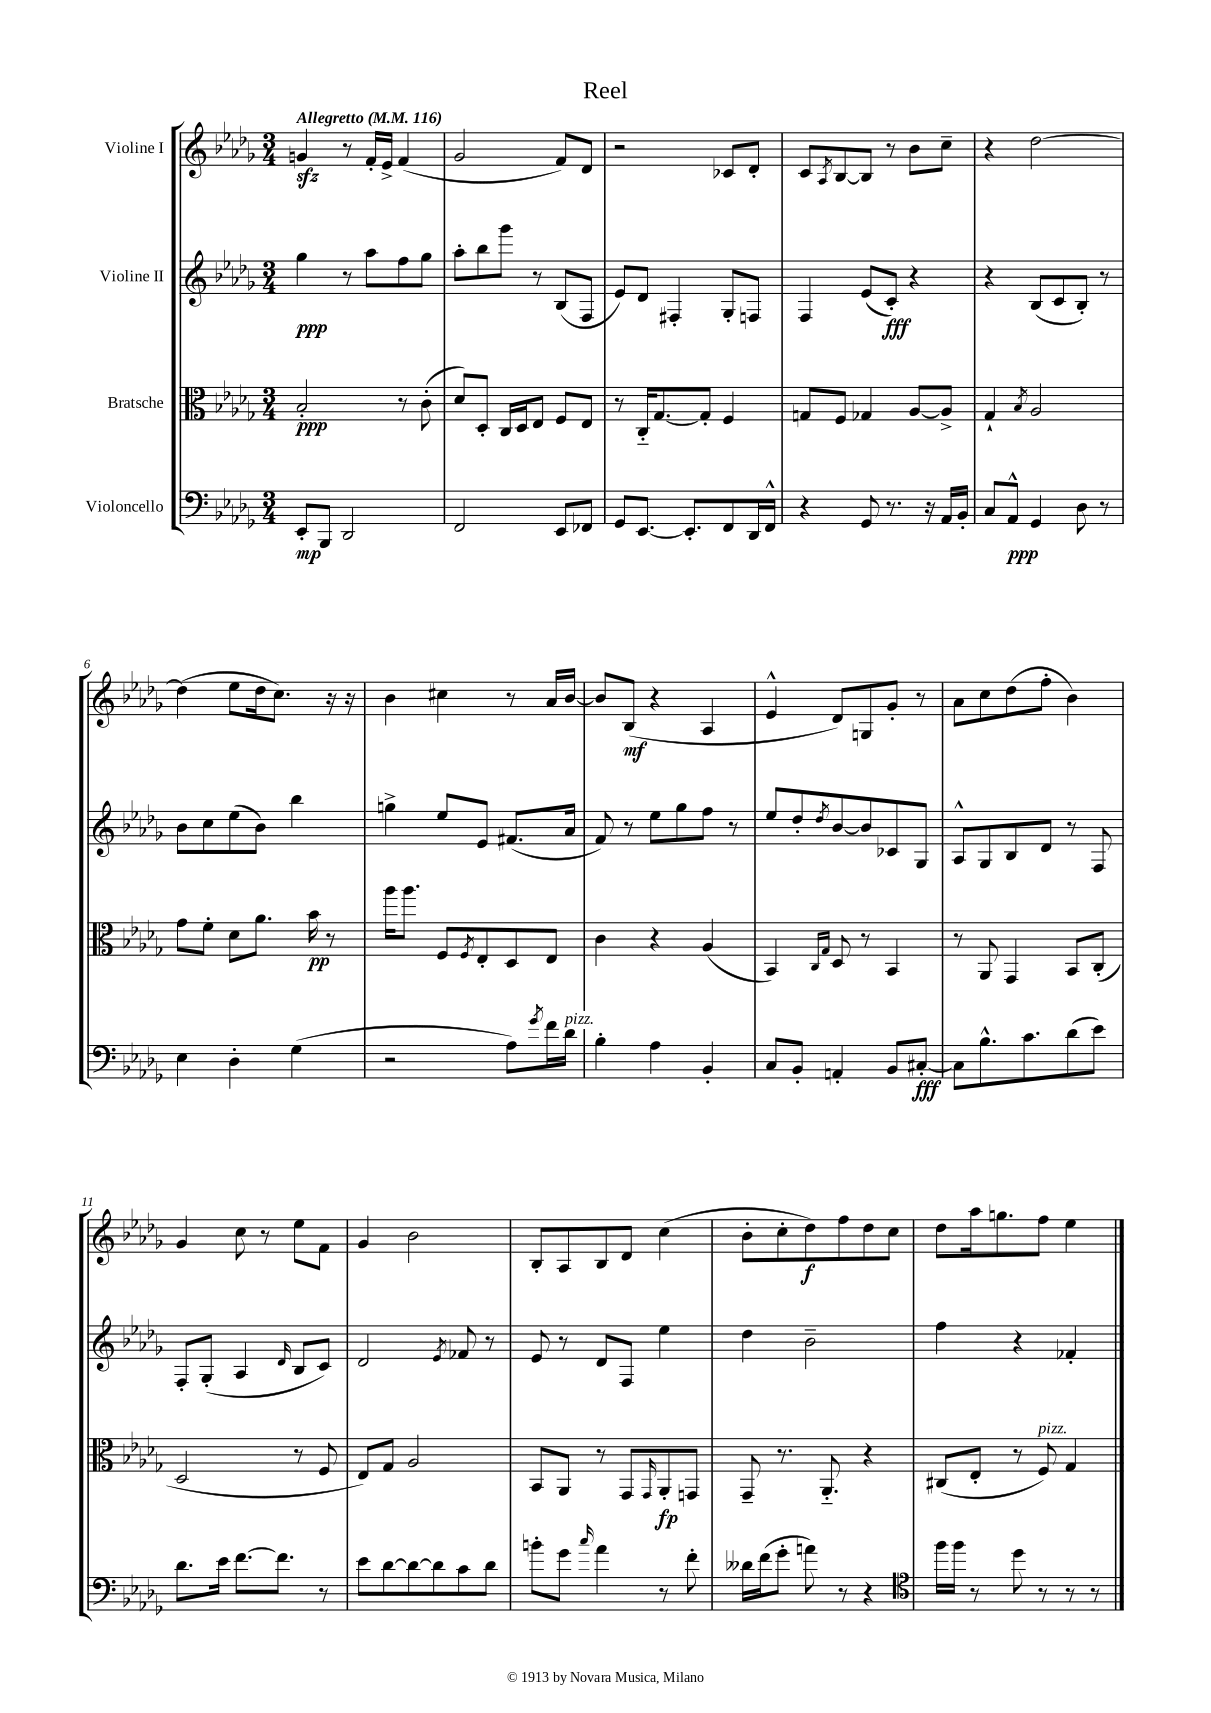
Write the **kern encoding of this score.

**kern	**kern	**kern	**kern
*staff4	*staff3	*staff2	*staff1
*clefF4	*clefC3	*clefG2	*clefG2
*k[b-e-a-d-g-]	*k[b-e-a-d-g-]	*k[b-e-a-d-g-]	*k[b-e-a-d-g-]
*M3/4	*M3/4	*M3/4	*M3/4
*MM116	*MM116	*MM116	*MM116
8EE-'/L	2B-'/	4gg-\	4g/
8BBB-/J	.	.	.
2DD-/	.	8r	8r
.	.	8aa-\L	16f'/LL
.	.	.	16e-^/JJ
.	8r	8ff\	(4f/
.	(8c'\	8gg-\J	.
=	=	=	=
2FF/	8d-/L)	8aa-'\L	2g-/
.	8D-'/J	8bb-\	.
.	16C/LL	8ggg-\J	.
.	16D-/J	.	.
.	8E-/J	8r	.
8EE-/L	8F/L	(8B-/L	8f/L)
8FF-/J	8E-/J	8F/J	8d-/J
=	=	=	=
8GG-/L	8r	8e-/L)	2r
[8.EE-/J	16C'~/LK	8d-/J	.
.	[8.G-/	.	.
.	.	4F#'/	.
8.EE-'/]L	.	.	.
.	8G-'/]J	.	.
8FF/	4F/	8G-'/L	8c-/L
16DD-/L	.	8F/J	8d-'/J
16FF^^/JJ	.	.	.
=	=	=	=
4r	8G/L	4F/	8c/L
.	.	.	8qA-/
.	8F/J	.	[8B-/
8GG-/	4G-/	(8e-/L	8B-/]J
8.r	.	8c'/J)	8r
.	[8A-/L	4r	8b-\L
16r	.	.	.
16AA-/LL	8A-^/]J	.	8cc~\J
16BB-'/JJ	.	.	.
=	=	=	=
8C/L	4G-`/	4r	4r
8AA-^^/J	.	.	.
.	8qB-/	.	.
4GG-/	2A-/	(8B-/L	[2dd-\
.	.	8c/	.
8D-\	.	8B-'/J)	.
8r	.	8r	.
=	=	=	=
4E-\	8g-\L	8b-\L	(4dd-\]
.	8f'\J	8cc\	.
4D-'\	8d-\L	(8ee-\	8ee-\L
.	8.a-\J	8b-\J)	16dd-\k
.	.	.	8.cc\J)
(4G-\	.	4bb-\	.
.	16b-\	.	.
.	8r	.	16r
.	.	.	16r
=	=	=	=
2r	16aa-\LK	4gg^\	4b-\
.	8.aa-\J	.	.
.	8F/L	8ee-/L	4cc#\
.	8qF/	.	.
.	8E-'/	8e-/J	.
8A-\L)	8D-/	(8.f#/L	8r
8qg-/	.	.	.
16f\L	8E-/J	.	16a-/LL
16d-\JJ	.	16a-/Jk	[16b-/JJ
=	=	=	=
4B-'\	4c\	8f/)	8b-/]L
.	.	8r	(8B-/J
4A-\	4r	8ee-\L	4r
.	.	8gg-\	.
4BB-'/	(4A-/	8ff\J	4A-/
.	.	8r	.
=	=	=	=
8C/L	4BB-/)	8ee-/L	4e-^^/
8BB-'/J	.	8dd-'/	.
.	16qqC/LL	.	.
.	16qqG-/JJ	8qdd-/	.
4AA'/	8D-/	[8b-/	8d-/L)
.	8r	8b-/]	8G/
8BB-/L	4BB-/	8c-/	8g-'/J
[8C#'/J	.	8G-/J	8r
=	=	=	=
8C#\]L	8r	8A-^^/L	8a-\L
8.B-^^\	8AA-/	8G-/	8cc\
.	4GG-/	8B-/	(8dd-\
8.c\	.	.	.
.	.	8d-/J	8ff'\J
(8d-\	8BB-/L	8r	4b-\)
8e-\J)	(8C'/J	8F/	.
=	=	=	=
8.d-\L	2D-/	8F'/L	4g-/
.	.	(8G-'/J	.
16e-\Jk	.	.	.
[8.f\L	.	4A-/	8cc\
.	.	.	8r
8.f\]J	.	.	.
.	.	16qqd-/	.
.	8r	8B-/L	8ee-\L
8r	8F/	8c/J)	8f\J
=	=	=	=
8e-\L	8E-/L)	2d-/	4g-/
[8d-\	8G-/J	.	.
8d-\_	2A-/	.	2b-\
8d-\]	.	.	.
.	.	8qe-/	.
8c\	.	8f-/	.
8d-\J	.	8r	.
=	=	=	=
8b'\L	8BB-/L	8e-/	8B-'/L
8g-\J	8AA-/J	8r	8A-/
16qqcc/	.	.	.
4a-\	8r	8d-/L	8B-/
.	8GG-/L	8F/J	8d-/J
.	16qqGG-/	.	.
8r	8AA-'/	4ee-\	(4cc\
8f'\	8GG/J	.	.
=	=	=	=
16d--\LL	8GG-~/	4dd-\	8b-'\L
(16f\J	.	.	.
8g-'\J	8.r	.	8cc'\
8a\)	.	2b-~\	8dd-\)
.	8.AA-'~/	.	.
8r	.	.	8ff\
4r	4r	.	8dd-\
.	.	.	8cc\J
=	=	=	=
*clefC4	*	*	*
16ff\LL	(8C#/L	4ff\	8dd-\L
16ff\JJ	.	.	.
8r	8E-'/J	.	16aa-\k
.	.	.	8.gg\
8dd-\	8r	4r	.
8r	8F/)	.	8ff\J
8r	4G-/	4f-'/	4ee-\
8r	.	.	.
==	==	==	==
*-	*-	*-	*-
